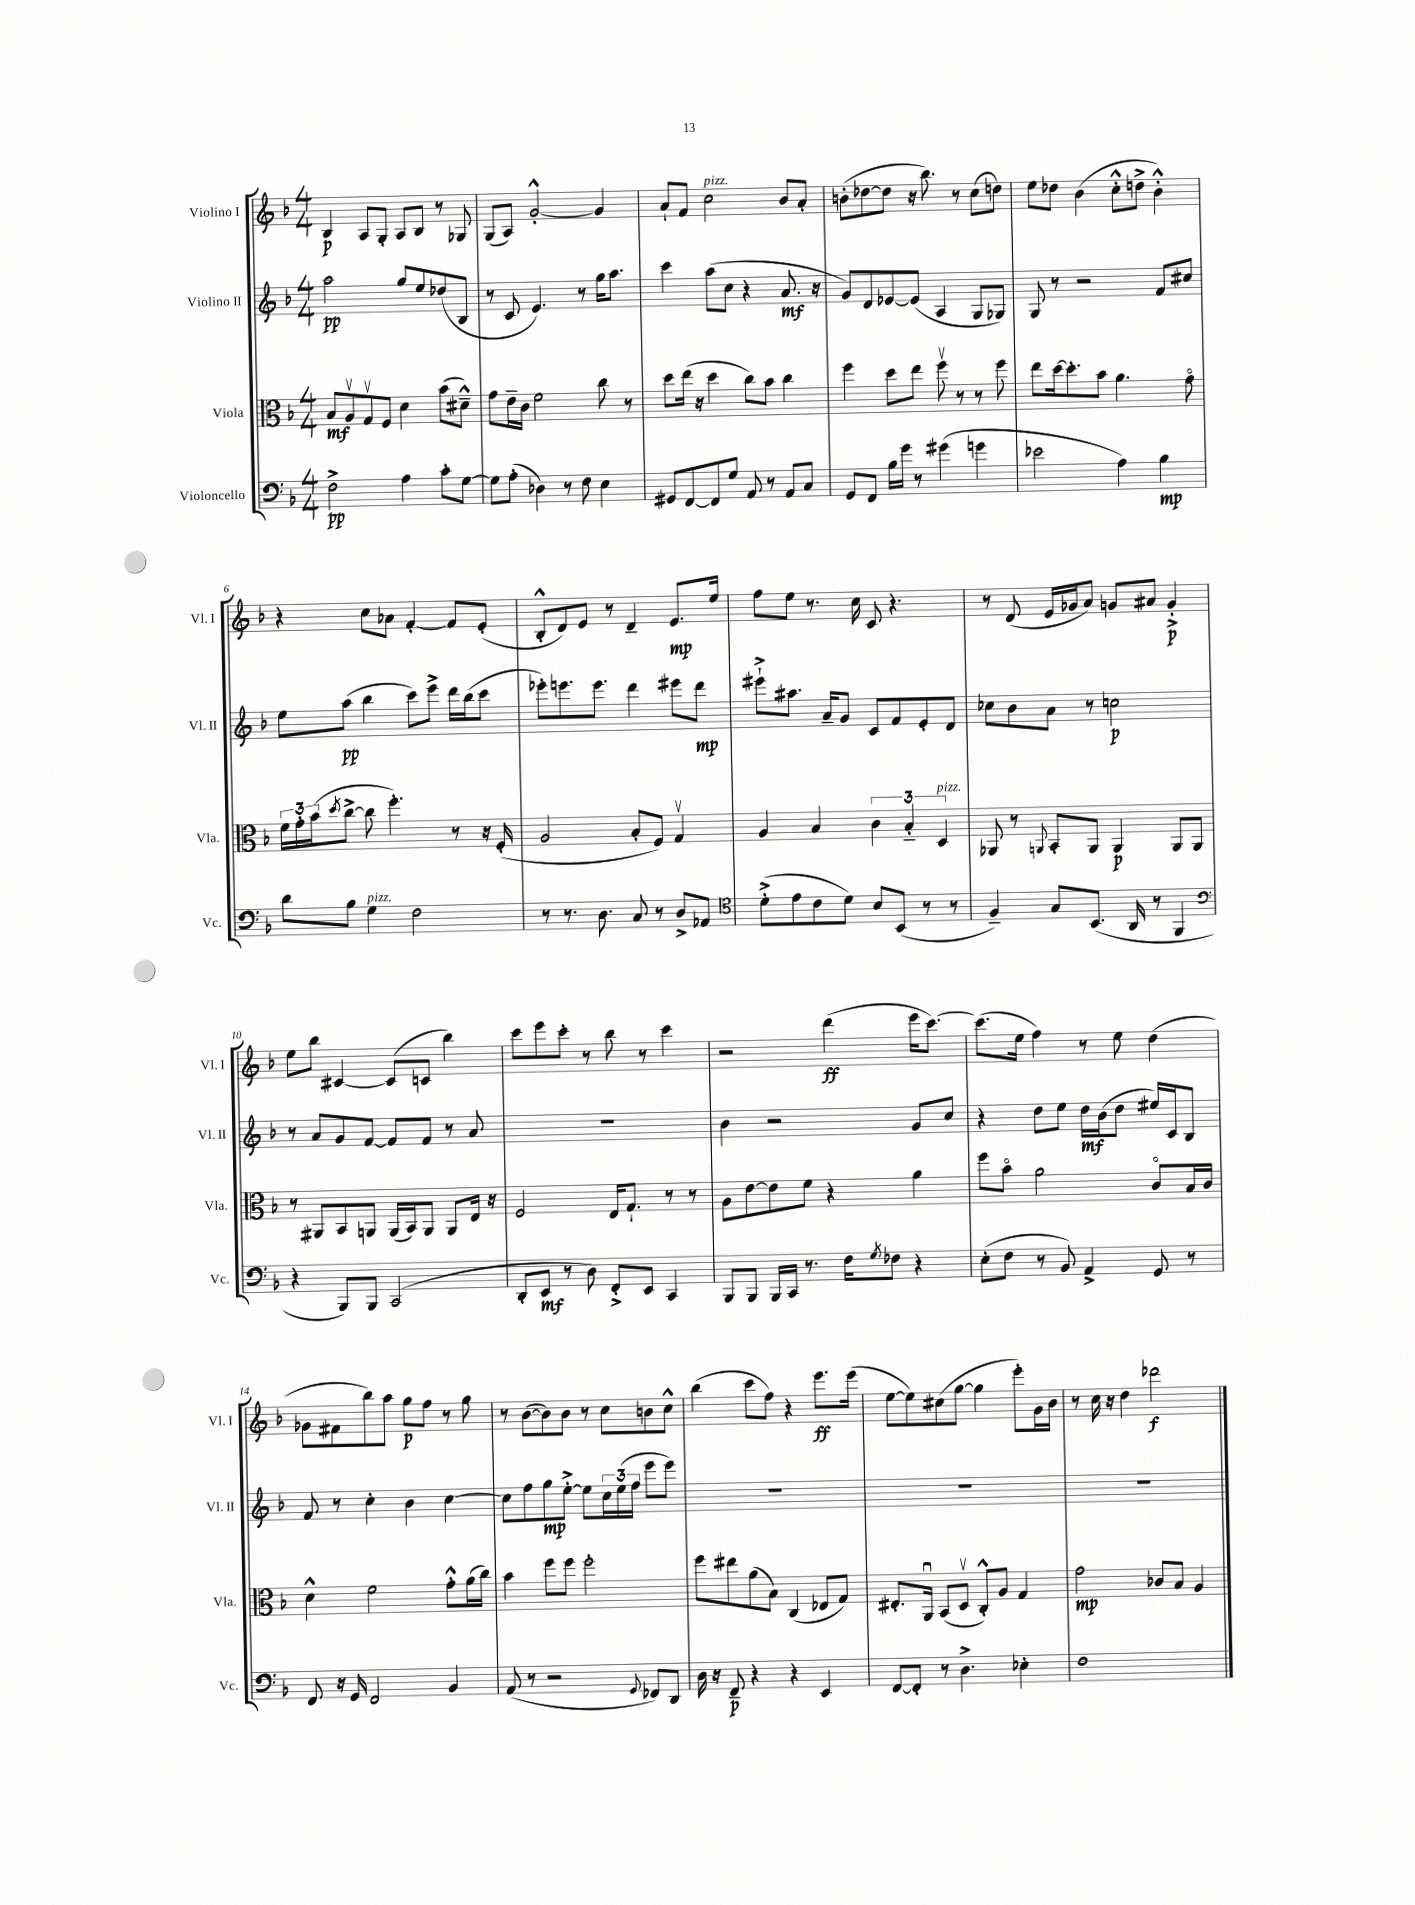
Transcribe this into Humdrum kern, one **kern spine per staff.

**kern	**dynam	**kern	**dynam	**kern	**dynam	**kern	**dynam
*part4	*part4	*part3	*part3	*part2	*part2	*part1	*part1
*staff4	*staff4	*staff3	*staff3	*staff2	*staff2	*staff1	*staff1
*I"Violoncello	*	*I"Viola	*	*I"Violino II	*	*I"Violino I	*
*I'Vc.	*	*I'Vla.	*	*I'Vl. II	*	*I'Vl. I	*
*clefF4	*	*clefC3	*	*clefG2	*	*clefG2	*
*k[b-]	*	*k[b-]	*	*k[b-]	*	*k[b-]	*
*M4/4	*	*M4/4	*	*M4/4	*	*M4/4	*
=1	=1	=1	=1	=1	=1	=1	=1
2F^\	pp	8B-/L	mf	2aa\	pp	4B-/	p
.	.	8Av/	.	.	.	.	.
.	.	8Gv/	.	.	.	8A/L	.
.	.	8F/J	.	.	.	8G'/J	.
4A\	.	4d\	.	8gg/L	.	8A/L	.
.	.	.	.	8ee/	.	8B-/J	.
8c'\L	.	(8b-\L	.	(8dd-X/	.	8r	.
[8G\J	.	8d#X~^^\J)	.	8B-/J	.	8G-X/	.
=2	=2	=2	=2	=2	=2	=2	=2
8G\L]	.	8g\L	.	8r	.	(8G/L	.
(8A'\J	.	16e~\L	.	8c/	.	8A/J)	.
.	.	16c\JJ	.	.	.	.	.
4D-X\)	.	2f\	.	4.e/)	.	[2g'^^/	.
8r	.	.	.	.	.	.	.
8F\	.	.	.	8r	.	.	.
4E\	.	8cc\	.	16gg\KL	.	4g/]	.
.	.	.	.	8.aa\J	.	.	.
.	.	8r	.	.	.	.	.
=3	=3	=3	=3	=3	=3	=3	=3
8GG#X/L	.	8dd\L	.	4ccc\	.	8a`/L	.
[8FF/	.	(16ee\Jk	.	.	.	8f/J	.
.	.	16r	.	.	.	.	.
!	!	!	!	!	!	!LO:TX:a:i:t=pizz.	!
8FF/]	.	4dd\	.	(8aa\L	.	2cc\	.
8G/J	.	.	.	8cc\J	.	.	.
8AA/	.	8cc\L)	.	4r	.	.	.
8r	.	8b-\J	.	.	.	.	.
8AA/L	.	4cc\	.	8.a/	mf	8b-/L	.
8C/J	.	.	.	.	.	8a'/J	.
.	.	.	.	16r	.	.	.
=4	=4	=4	=4	=4	=4	=4	=4
8GG/L	.	4ff\	.	8g/L)	.	(8bn'\L	.
8FF/J	.	.	.	8d/	.	[8dd-X\	.
16B-\LL	.	8dd\L	.	[8e-X/	.	8dd-\J]	.
16g\JJ	.	.	.	.	.	.	.
8r	.	8ee\J	.	(8e-/J]	.	16r	.
.	.	.	.	.	.	8.bb-\)	.
(4g#X\	.	8ffv\	.	4A/	.	.	.
.	.	8r	.	.	.	8r	.
4gn\	.	8r	.	8G/L	.	(8cc\L	.
.	.	8ff\	.	8G-X/J)	.	8ddn\J)	.
=5	=5	=5	=5	=5	=5	=5	=5
2e-X\	.	8ee\L	.	8G/	.	8ee\L	.
.	.	[16dd\k	.	8r	.	8dd-X\J	.
.	.	8.dd'\]	.	.	.	.	.
.	.	.	.	2r	.	(4b-\	.
.	.	8b-\J	.	.	.	.	.
4A\)	.	4.a\	.	.	.	8cc'^^\L	.
.	.	.	.	.	.	8ddn^\J	.
4B-\	mp	.	.	8f/L	.	4b-'^^\)	.
.	.	8g\	.	8cc#X/J	.	.	.
!!LO:LB:g=z
=6	=6	=6	=6	=6	=6	=6	=6
8d\L	.	24f\LL	.	8ee\L	.	4r	.
.	.	24g'\	.	.	.	.	.
.	.	(24b-\J	.	.	.	.	.
.	.	8qdd/	.	.	.	.	.
8B-\J	.	[8cc^\J	.	(8aa\J	pp	.	.
!LO:TX:a:i:t=pizz.	!	!	!	!	!	!	!
4G\	.	8cc\]	.	4bb-\	.	8cc\L	.
.	.	4.ff'\)	.	.	.	8a-X\J	.
2F\	.	.	.	8ccc\L)	.	[4f'/	.
.	.	.	.	8eee^\J	.	.	.
.	.	8r	.	16ddd\LL	.	8f/L]	.
.	.	.	.	(16bb-\J	.	.	.
.	.	16r	.	8ccc\J	.	(8e'/J	.
.	.	(16F'/	.	.	.	.	.
=7	=7	=7	=7	=7	=7	=7	=7
8r	.	2A/	.	8eee-X'\L)	.	8B-'^^/L	.
8.r	.	.	.	8.eeen\	.	8d/)	.
.	.	.	.	.	.	8e/J	.
8.D\	.	.	.	8.eee\J	.	.	.
.	.	.	.	.	.	8r	.
8C/	.	8B-'/L	.	4ddd\	.	4d~/	.
8r	.	8F/J)	.	.	.	.	.
8D^/L	.	4Gv/	.	8eee#X\L	.	8.e/L	mp
8AA-X/J	.	.	.	8ddd\J	mp	.	.
.	.	.	.	.	.	16ee/Jk	.
=8	=8	=8	=8	=8	=8	=8	=8
*clefC4	*	*	*	*	*	*	*
(8d'^\L	.	4A/	.	8eee#X`^\L	.	8ff\L	.
8e\	.	.	.	8.aa#X\J	.	8ee\J	.
8c\	.	4B-/	.	.	.	8.r	.
.	.	.	.	16a~/KL	.	.	.
8d\J)	.	.	.	8g/J	.	.	.
.	.	.	.	.	.	16cc\	.
8B-/L	.	6c\	.	8c/L	.	8c/	.
(8BB-/J	.	.	.	8f/	.	4.r	.
.	.	6B-/	.	.	.	.	.
8r	.	.	.	8e'/	.	.	.
!	!	!LO:TX:a:i:t=pizz.	!	!	!	!	!
.	.	6D/	.	.	.	.	.
8r	.	.	.	8d/J	.	.	.
=9	=9	=9	=9	=9	=9	=9	=9
4F~/)	.	8AA-X/	.	8cc-X\L	.	8r	.
.	.	8r	.	8b-\	.	(8d/	.
.	.	8qqAAn/	.	.	.	.	.
8G/L	.	8BB-'/L	.	8a\J	.	16e/LL	.
.	.	.	.	.	.	16g-X/J	.
(8.BB-/J	.	8AA/J	.	8r	.	8a/J)	.
.	.	4AA/	p	2ccn\	p	8gn/L	.
16AA/	.	.	.	.	.	.	.
8r	.	.	.	.	.	8a#X/J	.
4FF/	.	8AA/L	.	.	.	4g'^/	p
.	.	8AA/J	.	.	.	.	.
!!LO:LB:g=z
=10	=10	=10	=10	=10	=10	=10	=10
*clefF4	*	*	*	*	*	*	*
4r	.	8r	.	8r	.	8ee\L	.
.	.	8AA#X/L	.	8a/L	.	8bb-\J	.
8BBB-/L)	.	8BB-/	.	8g/	.	[4c#X/	.
8BBB-/J	.	8AAn/J	.	[8f/J	.	.	.
(2CC/	.	(16AA/LL	.	8f/L]	.	(8c#/L]	.
.	.	16BB-/J)	.	.	.	.	.
.	.	8AA/J	.	8f/J	.	8cn/J	.
.	.	8AA/L	.	8r	.	4bb-\)	.
.	.	16E/Jk	.	8a/	.	.	.
.	.	16r	.	.	.	.	.
=11	=11	=11	=11	=11	=11	=11	=11
8DD'/L	.	2F/	.	1r	.	8ccc\L	.
8EE/J	mf	.	.	.	.	8eee\	.
8r	.	.	.	.	.	8ccc'\J	.
8D\)	.	.	.	.	.	8r	.
8FF'^/L	.	16E/KL	.	.	.	8bb-\	.
.	.	8.G`/J	.	.	.	.	.
8EE/J	.	.	.	.	.	8r	.
4CC/	.	8r	.	.	.	4ccc\	.
.	.	8r	.	.	.	.	.
=12	=12	=12	=12	=12	=12	=12	=12
8BBB-/L	.	8A\L	.	4b-\	.	2r	.
8BBB-/J	.	[8e\	.	.	.	.	.
16BBB-/LL	.	8e\]	.	2r	.	.	.
16CC/JJ	.	.	.	.	.	.	.
8.r	.	8f\J	.	.	.	.	.
.	.	4r	.	.	.	(4ddd\	ff
16F\KL	.	.	.	.	.	.	.
8qG/	.	.	.	.	.	.	.
8F-X\J	.	.	.	.	.	.	.
4r	.	4a\	.	8g/L	.	16eee\KL	.
.	.	.	.	.	.	[8.ccc\J)	.
.	.	.	.	8cc/J	.	.	.
=13	=13	=13	=13	=13	=13	=13	=13
(8E'\L	.	8ff\L	.	4r	.	(8.ccc\L]	.
8F\J	.	8b-\J	.	.	.	.	.
.	.	.	.	.	.	16ee\Jk	.
8r	.	2a\	.	8dd\L	.	4ff\)	.
8BB-/)	.	.	.	8ee\J	.	.	.
4AA^/	.	.	.	16dd\LL	mf	8r	.
.	.	.	.	(16b-\J	.	.	.
.	.	.	.	8dd\J	.	8ee\	.
8GG/	.	8c/L	.	16ee#X/LL)	.	(4dd\	.
.	.	.	.	16c/J	.	.	.
8r	.	16B-/L	.	8B-/J	.	.	.
.	.	16c/JJ	.	.	.	.	.
!!LO:LB:g=z
=14	=14	=14	=14	=14	=14	=14	=14
8FF/	.	4d^^\	.	8f/	.	8g-X\L	.
16r	.	.	.	8r	.	8f#X\	.
16GG/	.	.	.	.	.	.	.
2FF/	.	2f\	.	4cc'\	.	8bb-\)	.
.	.	.	.	.	.	8aa\J	.
.	.	.	.	4b-\	.	8gg\L	p
.	.	.	.	.	.	8ff\J	.
4BB-/	.	8g'^^\L	.	[4cc\	.	8r	.
.	.	(16a\L	.	.	.	8gg\	.
.	.	16cc\JJ)	.	.	.	.	.
=15	=15	=15	=15	=15	=15	=15	=15
(8AA/	.	4b-\	.	8cc\L]	.	8r	.
8r	.	.	.	8ff\	.	([8b-\L	.
2r	.	8ff\L	.	8gg\	mp	8b-\])	.
.	.	8ff\J	.	[8ee'^\J	.	8b-\J	.
.	.	2ff'\	.	8ee\L]	.	8r	.
.	.	.	.	24cc\L	.	8cc\L	.
.	.	.	.	(24ee\	.	.	.
.	.	.	.	24ff\JJ	.	.	.
8qqGG/	.	.	.	.	.	.	.
8FF-X/L)	.	.	.	8eee\L	.	8bn\	.
8DD/J	.	.	.	8eee\J)	.	8cc^^\J	.
=16	=16	=16	=16	=16	=16	=16	=16
16D\	.	8ff\L	.	1r	.	(4bb-\	.
16r	.	.	.	.	.	.	.
8FF~/	p	8ee#X\	.	.	.	.	.
4r	.	(8a\	.	.	.	8ccc\L	.
.	.	8B-\J)	.	.	.	8ff\J)	.
4r	.	(4C/	.	.	.	4r	.
4EE/	.	8E-X/L	.	.	.	8.eee\L	ff
.	.	8G/J)	.	.	.	.	.
.	.	.	.	.	.	(16eee\Jk	.
=17	=17	=17	=17	=17	=17	=17	=17
[8FF/L	.	8.E#X'/L	.	1r	.	[8ee\L	.
8FF'/J]	.	.	.	.	.	8ee\])	.
.	.	16AAu/Jk	.	.	.	.	.
8r	.	(8BB-/L	.	.	.	(8cc#X\	.
4.D^\	.	8Dv/J	.	.	.	[8gg\J	.
.	.	8C'^^/L)	.	.	.	4gg\]	.
.	.	8A/J	.	.	.	.	.
4E-X'\	.	4G/	.	.	.	8eee'\L)	.
.	.	.	.	.	.	16g\L	.
.	.	.	.	.	.	16b-\JJ	.
=18	=18	=18	=18	=18	=18	=18	=18
1F	.	2g\	mp	1r	.	8r	.
.	.	.	.	.	.	16cc\	.
.	.	.	.	.	.	16r	.
.	.	.	.	.	.	4dd\	.
.	.	8c-X/L	.	.	.	2ddd-X\	f
.	.	8B-/J	.	.	.	.	.
.	.	4A/	.	.	.	.	.
==	==	==	==	==	==	==	==
*-	*-	*-	*-	*-	*-	*-	*-
